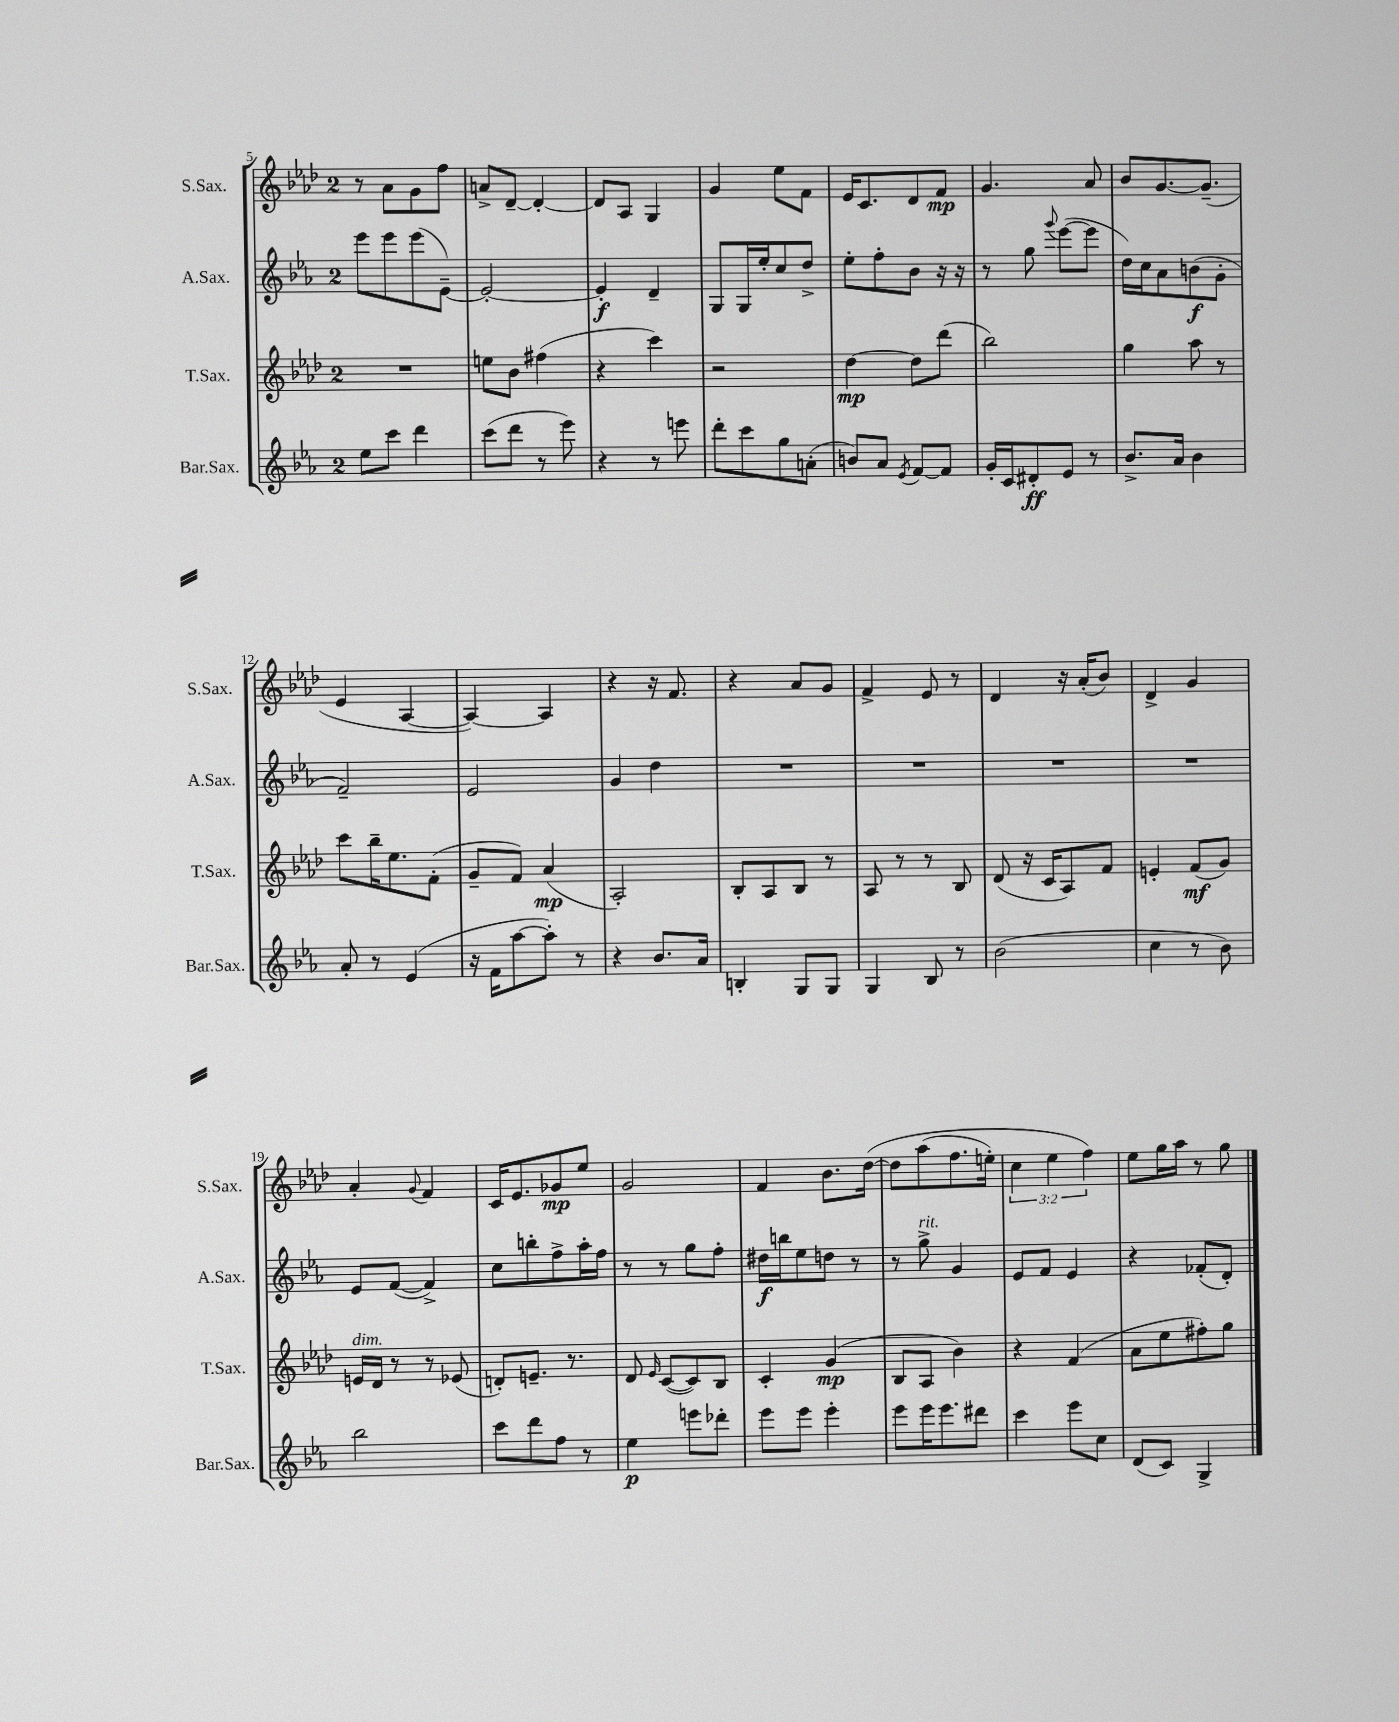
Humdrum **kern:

**kern	**kern	**kern	**kern
*staff4	*staff3	*staff2	*staff1
*clefG2	*clefG2	*clefG2	*clefG2
*k[b-e-a-]	*k[b-e-a-d-]	*k[b-e-a-]	*k[b-e-a-d-]
*M2/4	*M2/4	*M2/4	*M2/4
8ee-\L	2r	8eee-\L	8r
8ccc\J	.	8eee-\	8a-\L
4ddd\	.	(8eee-\	8g\
.	.	[8e-~\J)	8ff\J
=	=	=	=
(8ccc\L	8ee\L	2e-'/_	8a^/L
8ddd\J	8b-\J	.	[8d-~/J
8r	(4ff#\	.	4d-'/_
8eee-\)	.	.	.
=	=	=	=
4r	4r	4e-'/]	8d-/]L
.	.	.	8A-/J
8r	4ccc\)	4d~/	4G/
8eee\	.	.	.
=	=	=	=
8ddd'\L	2r	8G/L	4g/
8ccc\	.	16G/L	.
.	.	16ee-'/J	.
8gg\	.	8cc/	8ee-\L
(8a'\J	.	8dd^/J	8f\J
=	=	=	=
8b/L)	[4dd-\	8ee-'\L	16e-/LK
.	.	.	8.c/
8a-/J	.	8ff'\	.
8qe-/	.	.	.
[8f/L	8dd-\]L	8b-\J	8d-/
8f/]J	(8ddd-\J	16r	8f/J
.	.	16r	.
=	=	=	=
16g'/LL	2bb-\)	8r	4.g/
16c/J	.	.	.
8d#'/	.	8gg\	.
.	.	8qqggg/	.
8e-/J	.	([8eee-\L	.
8r	.	8eee-\]J	8a-/
=	=	=	=
8.b-^/L	4gg\	16dd\LL)	8b-/L
.	.	16cc\J	.
.	.	8a-\	[8.g/
16a-/Jk	.	.	.
4b-\	8aa-\	(8b\	.
.	.	.	(8.g~/]J
.	8r	8g'\J	.
=	=	=	=
8a-'/	8ccc\L	2f~/)	4e-/
8r	16bb-~\K	.	.
.	8.ee-\	.	.
(4e-/	.	.	[4A-/
.	(8f'\J	.	.
=	=	=	=
16r	8g~/L	2e-/	4A-/_)
16f\LK	.	.	.
[8aa-\	8f/J)	.	.
8aa-'\]J)	(4a-/	.	4A-/]
8r	.	.	.
=	=	=	=
4r	2A-'/)	4g/	4r
8.b-/L	.	4dd\	16r
.	.	.	8.f/
16a-/Jk	.	.	.
=	=	=	=
4B'/	8B-'/L	2r	4r
.	8A-/	.	.
8G/L	8B-/J	.	8a-/L
8G/J	8r	.	8g/J
=	=	=	=
4G/	8A-/	2r	4f^/
.	8r	.	.
8B-/	8r	.	8e-/
8r	8B-/	.	8r
=	=	=	=
(2b-\	(8d-/	2r	4d-/
.	16r	.	.
.	16c/LK	.	.
.	8A-/)	.	16r
.	.	.	(16a-'/LK
.	8f/J	.	8b-/J)
=	=	=	=
4cc\	4e'/	2r	4d-^/
8r	(8f/L	.	4g/
8b-\)	8g/J)	.	.
=	=	=	=
2bb-\	16e/LL	8e-/L	4a-'/
.	16d-/JJ	.	.
.	8r	([8f/J	.
.	.	.	8qqg/
.	8r	4f^/])	4f/
.	(8e-/	.	.
=	=	=	=
8ccc\L	8d'/L)	8cc\L	16c/LK
.	.	.	8.e-/
8ddd\	8.e~/J	8bb'\	.
8ff\J	.	8ff^\	8g-/
.	8.r	.	.
8r	.	16aa-'\L	8ee-/J
.	.	16ff\JJ	.
=	=	=	=
4ee-\	8d-/	8r	2g/
.	16qqe-/	.	.
.	([8c/L	8r	.
8eee\L	8c/])	8gg\L	.
8ddd-'\J	8B-/J	8ff'\J	.
=	=	=	=
8eee-\L	4c'/	16dd#\LL	4f/
.	.	16bb\J	.
8eee-\J	.	8ee-\	.
4eee-'\	(4g/	8dd\J	8.b-\L
.	.	8r	.
.	.	.	&([16dd-\Jk
=	=	=	=
8eee-\L	8B-/L	8r	8dd-\]L
16eee-\K	8A-/J	8gg^\	(8aa-\
8.eee-\	.	.	.
.	4b-\)	4g/	8.ff\
8ddd#\J	.	.	.
.	.	.	16ee'\Jk)
=	=	=	=
4ccc\	4r	8e-/L	6cc\
.	.	8f/J	.
.	.	.	6ee-\
8eee-\L	(4f/	4e-/	.
.	.	.	6ff\&)
8cc\J	.	.	.
=	=	=	=
(8d/L	8a-\L	4r	8ee-\L
8c/J)	8ee-\	.	16gg\L
.	.	.	16aa-\JJ
4G^/	8ff#'\)	(8f-'/L	8r
.	8gg\J	8d'/J)	8gg\
==	==	==	==
*-	*-	*-	*-
